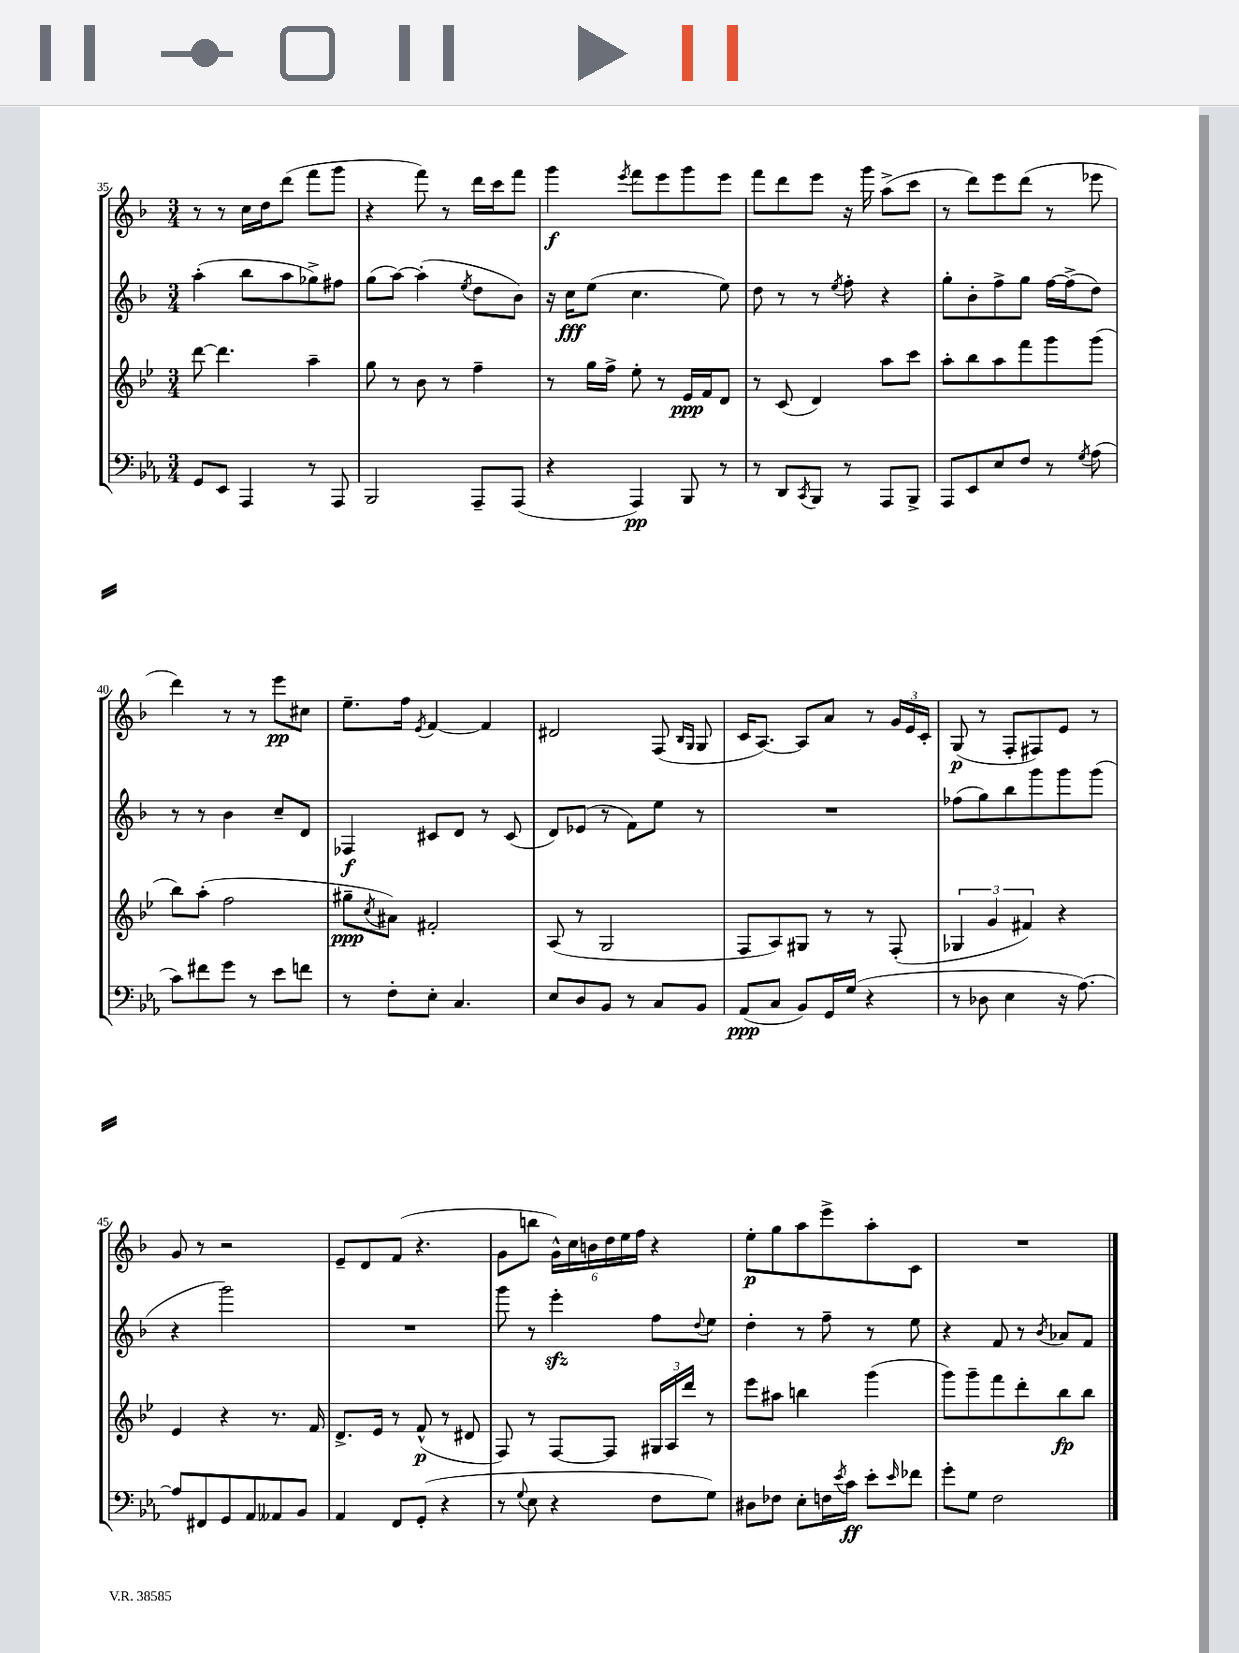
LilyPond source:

<<
\new StaffGroup <<
\new Staff = "s0" {
    \clef treble \key f \major \numericTimeSignature \time 3/4
    r8 r8 c''16 d''16 d'''8( f'''8 g'''8 |
    r4 f'''8) r8 d'''16 c'''16 f'''8 |
    g'''4\f \acciaccatura { e'''8 } f'''8 e'''8 g'''8 e'''8 |
    f'''8 d'''8 e'''8 r16 g'''16 a''8->( c'''8 |
    r8 d'''8) e'''8 d'''8( r8 ees'''8 |
    d'''4) r8 r8 e'''8\pp cis''8 |
    e''8.-- f''16 \acciaccatura { e'8 } f'4~ f'4 |
    dis'2 f8( \grace { bes16 g16 } g8 |
    c'16 a8.~) a8 a'8 r8 \tuplet 3/2 { g'16 e'16 c'16-. } |
    g8\p( r8 f8-. fis8) e'8 r8 |
    g'8 r8 r2 |
    e'8-- d'8 f'8( r4. |
    g'8 b''8 \tuplet 6/4 { g'16-^) c''16 b'16 d''16 e''16 f''16 } r4 |
    e''8-.\p g''8 a''8 e'''8-> a''8-. c'8 |
    R2. \bar "|." |
}
\new Staff = "s1" {
    \clef treble \key f \major \numericTimeSignature \time 3/4
    a''4-.( bes''8 a''8 ges''8->) fis''8 |
    g''8( a''8~) a''4-.( \acciaccatura { e''8 } d''8 bes'8) |
    r16 c''16\fff e''8( c''4. e''8) |
    d''8 r8 r8 \acciaccatura { e''8 } f''8-. r4 |
    g''8-. bes'8-. f''8-> g''8 f''16~ f''16->( d''8) |
    r8 r8 bes'4 c''8-- d'8 |
    fes4\f cis'8 d'8 r8 cis'8( |
    d'8) ees'8( r8 f'8) e''8 r8 |
    R2. |
    fes''8( g''8) bes''8 g'''8 g'''8 g'''8( |
    r4 g'''2) |
    R2. |
    g'''8 r8 e'''4-.\sfz f''8 \appoggiatura { d''8 } e''8 |
    d''4-. r8 f''8-- r8 e''8 |
    r4 f'8 r8 \acciaccatura { bes'8 } aes'8 f'8 \bar "|." |
}
\new Staff = "s2" {
    \clef treble \key bes \major \numericTimeSignature \time 3/4
    d'''8~ d'''4. a''4-- |
    g''8 r8 bes'8 r8 f''4-- |
    r8 g''16 f''16-> ees''8-. r8 ees'16\ppp f'16 d'8 |
    r8 c'8( d'4) a''8 c'''8 |
    a''8-. bes''8 a''8 f'''8 g'''8 g'''8( |
    bes''8) a''8-.( f''2 |
    gis''8--\ppp \acciaccatura { c''8 } ais'8) fis'2-. |
    a8( r8 g2 |
    f8 a8) gis8 r8 r8 f8-.( |
    \tuplet 3/2 { ges4 g'4 fis'4) } r4 |
    ees'4 r4 r8. f'16 |
    d'8.-> ees'16 r8 f'8-^\p( r8 dis'8 |
    f8) r8 f8~ f8 \tuplet 3/2 { gis16 a16 d'''16 } r8 |
    ees'''8 ais''8 b''4 g'''4( |
    g'''8) g'''8-- f'''8 d'''8-. bes''8\fp bes''8 \bar "|." |
}
\new Staff = "s3" {
    \clef bass \key ees \major \numericTimeSignature \time 3/4
    g,8 ees,8 aes,,4 r8 aes,,8 |
    bes,,2 aes,,8-- aes,,8( |
    r4 aes,,4\pp) bes,,8 r8 |
    r8 d,8 \acciaccatura { c,8 } bes,,8 r8 aes,,8 bes,,8-> |
    aes,,8 ees,8 ees8 f8 r8 \acciaccatura { g8 } aes8( |
    c'8) fis'8 g'8 r8 ees'8 f'8 |
    r8 f8-. ees8-. c4. |
    ees8 d8 bes,8 r8 c8 bes,8 |
    aes,8\ppp( c8 bes,8) g,16 g16( r4 |
    r8 des8 ees4 r16 aes8.~) |
    aes8 fis,8 g,8 aes,8 aeses,8 bes,8 |
    aes,4 f,8 g,8-.( r4 |
    r8 \appoggiatura { g8 } ees8 r4 f8 g8) |
    dis8 fes8 ees8-. f16 \acciaccatura { ees'8 } c'16\ff ees'8-. \grace { ees'16 } fes'8 |
    g'8-. g8 f2 \bar "|." |
}
>>
>>
\layout { \context { \Score currentBarNumber = #35 } }
